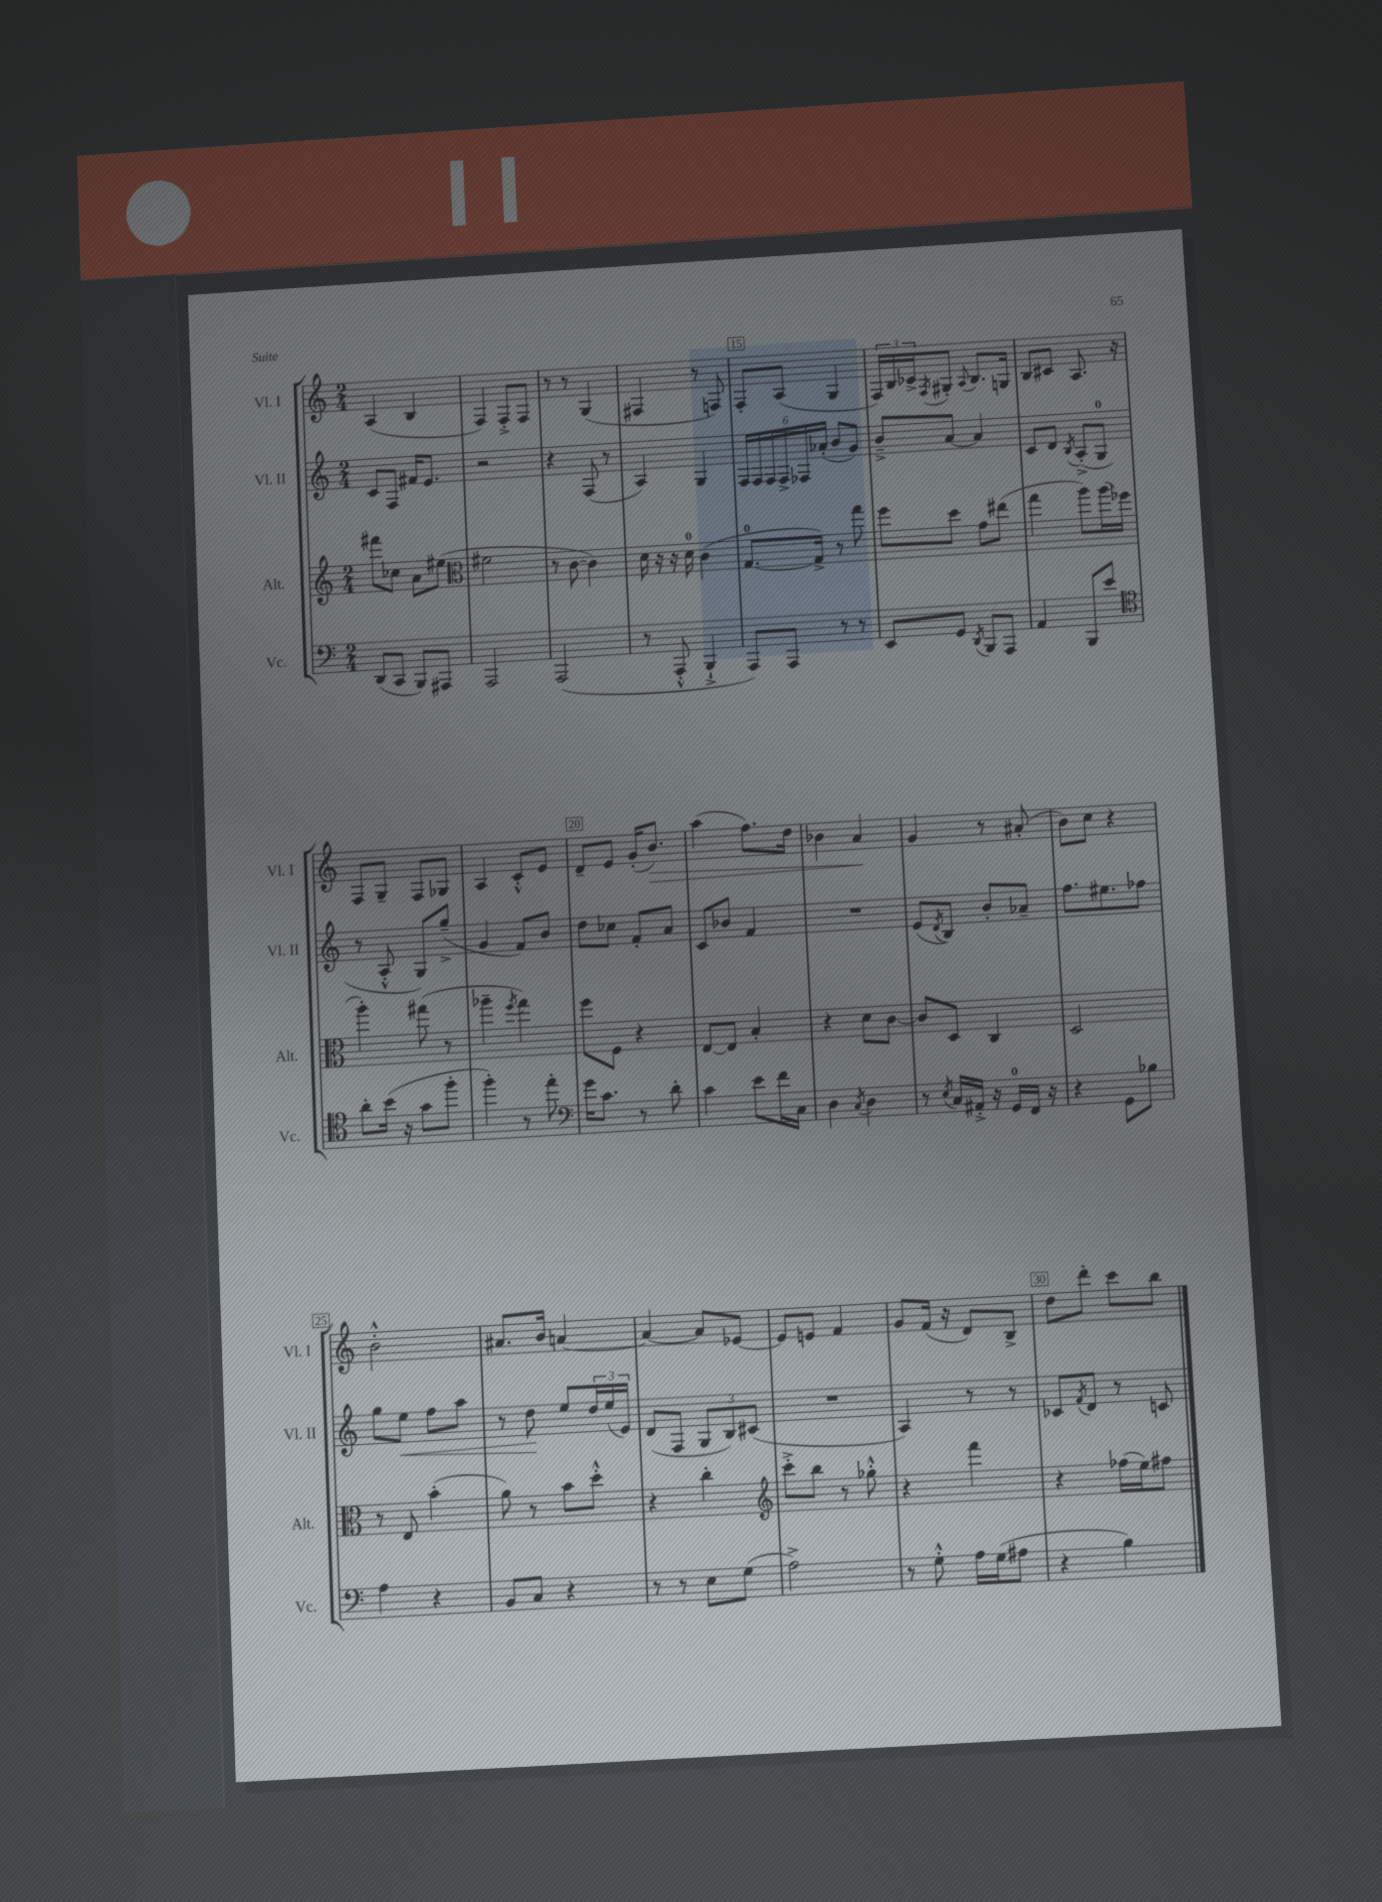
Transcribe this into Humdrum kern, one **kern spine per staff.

**kern	**kern	**kern	**kern
*staff4	*staff3	*staff2	*staff1
*clefF4	*clefG2	*clefG2	*clefG2
*k[]	*k[]	*k[]	*k[]
*M2/4	*M2/4	*M2/4	*M2/4
(8DD	8fff#	8c	(4A
8CC	8cc-	8F	.
8BBB)	8a	16f#	4B
.	.	8.e	.
8AAA#	(8ee#	.	.
=	=	=	=
*	*clefC3	*	*
2AAA	2f#	2r	4F)
.	.	.	8F'^
.	.	.	8F
=	=	=	=
(2AAA	8r	4r	8r
.	[8c	.	8r
.	4c])	(8F	(4G
.	.	8r	.
=	=	=	=
8r	16d	4A)	4F#
.	16r	.	.
8AAA'^^	16r	.	.
.	16d	.	.
4BBB`^	(4c	4G	8r
.	.	.	8F)
=	=	=	=
8AAA)	[8.G	24F	8F'
.	.	24F	.
.	.	24F	.
8AAA	.	24F^	(8A
.	.	24F-	.
.	16G^])	.	.
.	.	(24a-'	.
8r	8r	8b	4G
8r	8gg	8g)	.
=	=	=	=
8EE	8ff	8b~^	24F)
.	.	.	24B
.	.	.	24c-^
.	.	.	8qF
8GG	8dd	[8a	8G#'
8qDD	.	.	8qqA
8BBB	8g	4a]	8.B
8AAA	(8ee#	.	.
.	.	.	16G
=	=	=	=
4AA	4gg	8c	8B
.	.	8d	8c#
.	.	8qB	.
8BBB	8aa)	(8A'^	8.A
8e	(16aa	8G	.
.	16ff-	.	16r
=	=	=	=
*clefC4	*	*	*
8a'	4aa')	8r	8F
(16b	.	8A'^^	8G~
16r	.	.	.
8g	(8gg#	8G)	8F
8ff'	8r	(8gg~^	8G-
=	=	=	=
4ff')	4aa-~	4g	4A
.	8qff	.	.
8r	4gg)	8f)	8c'^^
8ee'	.	8b	8e
=	=	=	=
*clefF4	*	*	*
16g	8ff	8dd	8d~
8.c	.	.	.
.	8F	8cc-	8e
8r	4r	8f'	(16g'
.	.	.	8.b)
8d'	.	8a	.
=	=	=	=
4c	[8E	8c	(4aa
.	8E]	8b-	.
8e	4B'	4f	8.ff)
16f	.	.	.
16C	.	.	16dd
=	=	=	=
4D	4r	2r	4b-
8qC	.	.	.
4D	8d	.	4a
.	[8c	.	.
=	=	=	=
8r	8c]	(8e	4g
8qE	.	8qd	.
16C	8D	8B)	.
16AA#'^	.	.	.
16r	4C	8b'	8r
16GG	.	.	.
16FF	.	8a-~	(8a#'
16r	.	.	.
=	=	=	=
4r	2D	8.ff	8b)
.	.	.	8cc
.	.	8.ee#	.
8GG	.	.	4r
8B-	.	8ff-	.
=	=	=	=
4A	8r	8gg	2b'^^
.	8E	8ee	.
4r	(4b'	8ff	.
.	.	8aa	.
=	=	=	=
8BB	8a)	8r	8.a#
8C	8r	8dd	.
.	.	.	16b
4r	8b	8ee	[4a
.	8dd'^^	24dd	.
.	.	(24ee	.
.	.	24e)	.
=	=	=	=
8r	4r	(8d	4a_
8r	.	8F	.
8E	4cc'	12G	8a]
.	.	12B)	.
(8G	.	.	[8e-
.	.	(12c#	.
=	=	=	=
*	*clefG2	*	*
2A^)	8ccc'^	2r	8e-]
.	8bb	.	8e
.	8r	.	4f
.	8gg-'^^	.	.
=	=	=	=
8r	4r	4A)	8g
8G'^^	.	.	(16f
.	.	.	16r
16A	4fff	8r	8d)
(16G	.	.	.
8A#	.	8r	8B^
=	=	=	=
4r	4r	8c-	8dd
.	.	8qf	.
.	.	8d	8ddd'
4B)	(16ff-	8r	8ccc
.	16ee)	.	.
.	8ff#	8c	8bb
==	==	==	==
*-	*-	*-	*-
